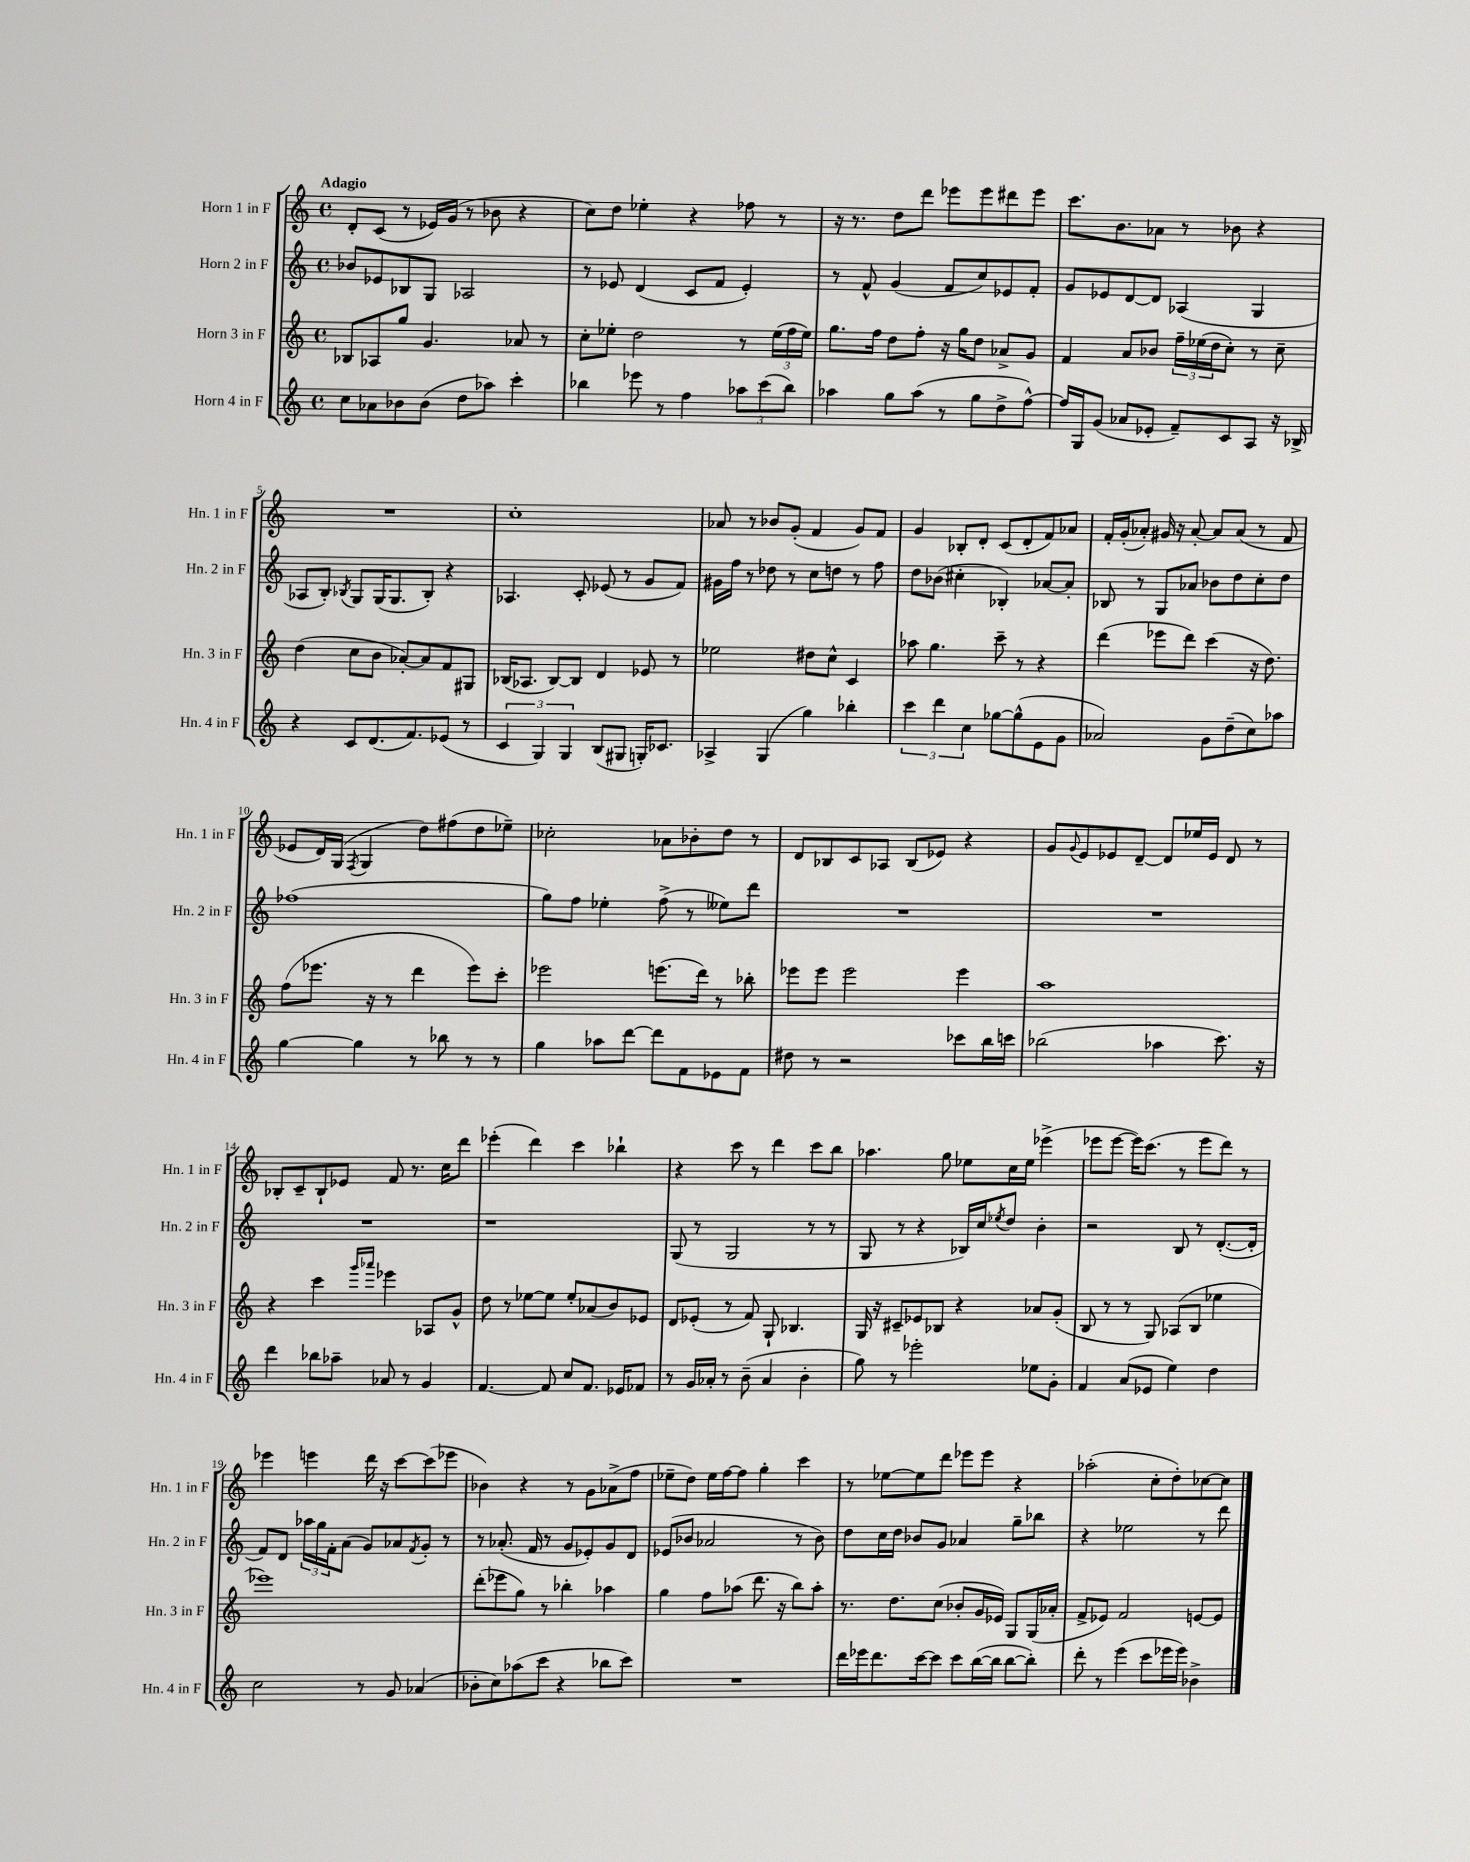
<<
\new StaffGroup <<
\new Staff = "s0" \with { instrumentName = "Horn 1 in F" shortInstrumentName = "Hn. 1 in F" } {
    \clef treble \key c \major \defaultTimeSignature \time 4/4 \tempo "Adagio"
    d'8-. c'8( r8 ees'16) g'16( r8 bes'8 r4 |
    c''8) d''8 ees''4-. r4 fes''8 r8 |
    r16 r8. d''8 d'''8 ees'''8 ees'''8 dis'''8 ees'''8 |
    c'''8. b'8. aes'8 r8 bes'8 r4 |
    R1 |
    c''1-. |
    aes'8 r8 bes'8 g'8-.( f'4 g'8) f'8 |
    g'4 bes8-. d'8-. c'8( d'8-. f'8) aes'8 |
    f'16-. g'16-.( aes'8-.) gis'16 r16 aes'8~-. aes'8 aes'8( r8 f'8 |
    ees'8 d'16) g16( \acciaccatura { f8 } g4 d''8) fis''8( d''8 ees''8--) |
    ces''2-. aes'8 bes'8-. d''8 r8 |
    d'8 bes8 c'8 aes8 bes8( ees'8) r4 |
    g'8 \appoggiatura { g'8 } e'8 ees'8 d'8~-- d'8 ees''16 ees'16 d'8 r8 |
    bes8-. c'8-- bes8-! ees'8 f'8 r8. c''16 d'''8 |
    ees'''4-.( d'''4) c'''4 bes''4-! |
    r4 c'''8 r8 d'''4 c'''8 b''8 |
    aes''4. g''8 ees''8 c''16 ees''16 ees'''4->( |
    ees'''8 ees'''8~ ees'''16) c'''8.( r8 ees'''8 d'''8) r8 |
    ees'''4 e'''4 d'''16 r16 c'''8~ c'''8( ees'''8 |
    bes'4) r4 r8 g'8 aes'8->( f''8 |
    ees''8-- d''8) ees''16 f''16~ f''8 g''4-. c'''4 |
    r8 ees''8~ ees''8 d'''8 ees'''8 ees'''8 r4 |
    aes''2-.( c''8-. d''8-.) ces''8~ ces''8 \bar "|." |
}
\new Staff = "s1" \with { instrumentName = "Horn 2 in F" shortInstrumentName = "Hn. 2 in F" } {
    \clef treble \key c \major \defaultTimeSignature \time 4/4
    bes'8 ees'8 bes8 g8 aes2 |
    r8 ees'8 d'4( c'8 f'8 ees'4-.) |
    r8 f'8-^ g'4( f'8 c''8) ees'8 f'8-. |
    g'8 ees'8 d'8~ d'8 aes4( g4 |
    aes8 b8-.) \acciaccatura { bes8 } g8 g16( g8. bes8-.) r4 |
    aes4. c'8-. ees'8( r8 g'8 f'8) |
    gis'16 f''16 r8 des''8 r8 c''8 d''8 r8 f''8 |
    d''8 bes'8( cis''4-. bes4-.) aes'8~ aes'8-. |
    bes8 r8 g8 aes'8 bes'8 d''8 c''8-. d''8 |
    fes''1( |
    g''8) f''8 ees''4-. f''8->( r8 eeses''8) d'''8 |
    R1 |
    R1 |
    R1 |
    r1 |
    g8( r8 g2 r8 r8 |
    g8 r8 r4 bes16) c''16 \acciaccatura { ees''8 } d''8 b'4-. |
    r2 b8 r8 d'8.~-.( d'16-. |
    f'8) d'8 \tuplet 3/2 { aes''16 g''16 f'16-. } a'8( g'8) aes'8 \acciaccatura { f'8 } g'8-. r8 |
    r8 aes'8.-.( f'16 r8 g'8 ees'8-.) g'8 d'8 |
    ees'8( bes'8 aes'2 r8 bes'8) |
    d''8 c''16 d''16 bes'8 g'8 aes'4 g''8-- bes''8 |
    r4 ees''2 r8 d'''8 \bar "|." |
}
\new Staff = "s2" \with { instrumentName = "Horn 3 in F" shortInstrumentName = "Hn. 3 in F" } {
    \clef treble \key c \major \defaultTimeSignature \time 4/4
    bes8 aes8 g''8 g'4. aes'8 r8 |
    c''8-. ees''8-. d''2 r8 \tuplet 3/2 { ees''16( f''16 ees''16) } |
    g''8. f''16 d''8 f''8-. r16 g''16 d''8 aes'8-> g'8 |
    f'4 a'8 bes'8 \tuplet 3/2 { f''16-- ees''16( d''16 } c''8-.) r8 c''8-- |
    d''4( c''8 b'8 aes'8~-.) aes'8 f'8 gis8 |
    bes16( aes8. bes8~) bes8 d'4 ees'8 r8 |
    ees''2 dis''8 c''8-^ c'4 |
    aes''8 g''4. c'''8-- r8 r4 |
    d'''4( ees'''8 d'''8) c'''4( r16 d''8.) |
    f''8( ees'''8. r16 r8 d'''4 ees'''8) c'''8-. |
    ees'''2 e'''8.( d'''16) r8 bes''8-. |
    ees'''8 ees'''8 ees'''2 ees'''4 |
    a''1 |
    r4 c'''4 \grace { g'''16 aes'''16 } ees'''4 aes8 g'8-^ |
    d''8 r8 ees''8~ ees''8 ees''8-. aes'8( b'8) ees'8 |
    d'8 ees'8-.( r8 f'8) g8-! bes4. |
    g16 r16 cis'8-- ees'8 bes8 r4 aes'8 g'8-.( |
    b8 r8 r8 g8) aes8( b8 ees''4 |
    ees'''1) |
    d'''8-.( ees'''8 g''8) r8 bes''4-. aes''4 |
    g''4 f''8 aes''8( d'''8. r16 b''8) aes''8-. |
    r8. d''8. c''8( bes'8-. g'16 ees'16) g8 g16( aes'16-. |
    f'8-> ees'8) f'2 e'8~ e'8 \bar "|." |
}
\new Staff = "s3" \with { instrumentName = "Horn 4 in F" shortInstrumentName = "Hn. 4 in F" } {
    \clef treble \key c \major \defaultTimeSignature \time 4/4
    c''8 aes'8 bes'8 bes'8( d''8 aes''8) c'''4-. |
    bes''4 ees'''8 r8 f''4 \tuplet 3/2 { aes''8 c'''8( bes''8) } |
    aes''4 g''8 aes''8( r8 g''8 d''8-> f''8~-^) |
    f''16 g16 g'8( aes'8 ees'8-. f'8--) c'8 a8 r16 bes16-> |
    r4 c'8 d'8.( f'8.) ees'8( r8 |
    \tuplet 3/2 { c'4 g4) g4 } b8( gis8 g16-.) ces'8. |
    aes4-> g4( g''4) bes''4-. |
    \tuplet 3/2 { c'''4 d'''4 c''4 } ges''8~ ges''8-^( e'8 g'8 |
    aes'2) g'8 d''8--( c''8) aes''8 |
    g''4~ g''4 r8 bes''8 r8 r8 |
    g''4 aes''8 d'''8~ d'''8 f'8 ees'8 f'8 |
    dis''8 r8 r2 ces'''8 b''16 c'''16 |
    bes''2( aes''4 c'''8.) r16 |
    d'''4 bes''8 aes''8-- aes'8 r8 g'4 |
    f'4.~ f'8 c''8 f'8. ees'16 fes'8 |
    r8 g'16 aes'16-. r8 b'8--( aes'4 b'4-. |
    g''8) r8 ees'''2-. ees''8 g'8-. |
    f'4 a'8( ees'8 e''4) d''4 |
    c''2 r8 g'8 aes'4( |
    bes'8-. c''8) aes''8( c'''8 r4 bes''8 c'''8) |
    R1 |
    d'''16 ees'''16 d'''8. c'''16~ c'''8 c'''8 b''16~( b''16 b''8~ b''8-.) |
    d'''8-. r8 e'''4( c'''8 ees'''16 ees'''16) bes'4-> \bar "|." |
}
>>
>>
